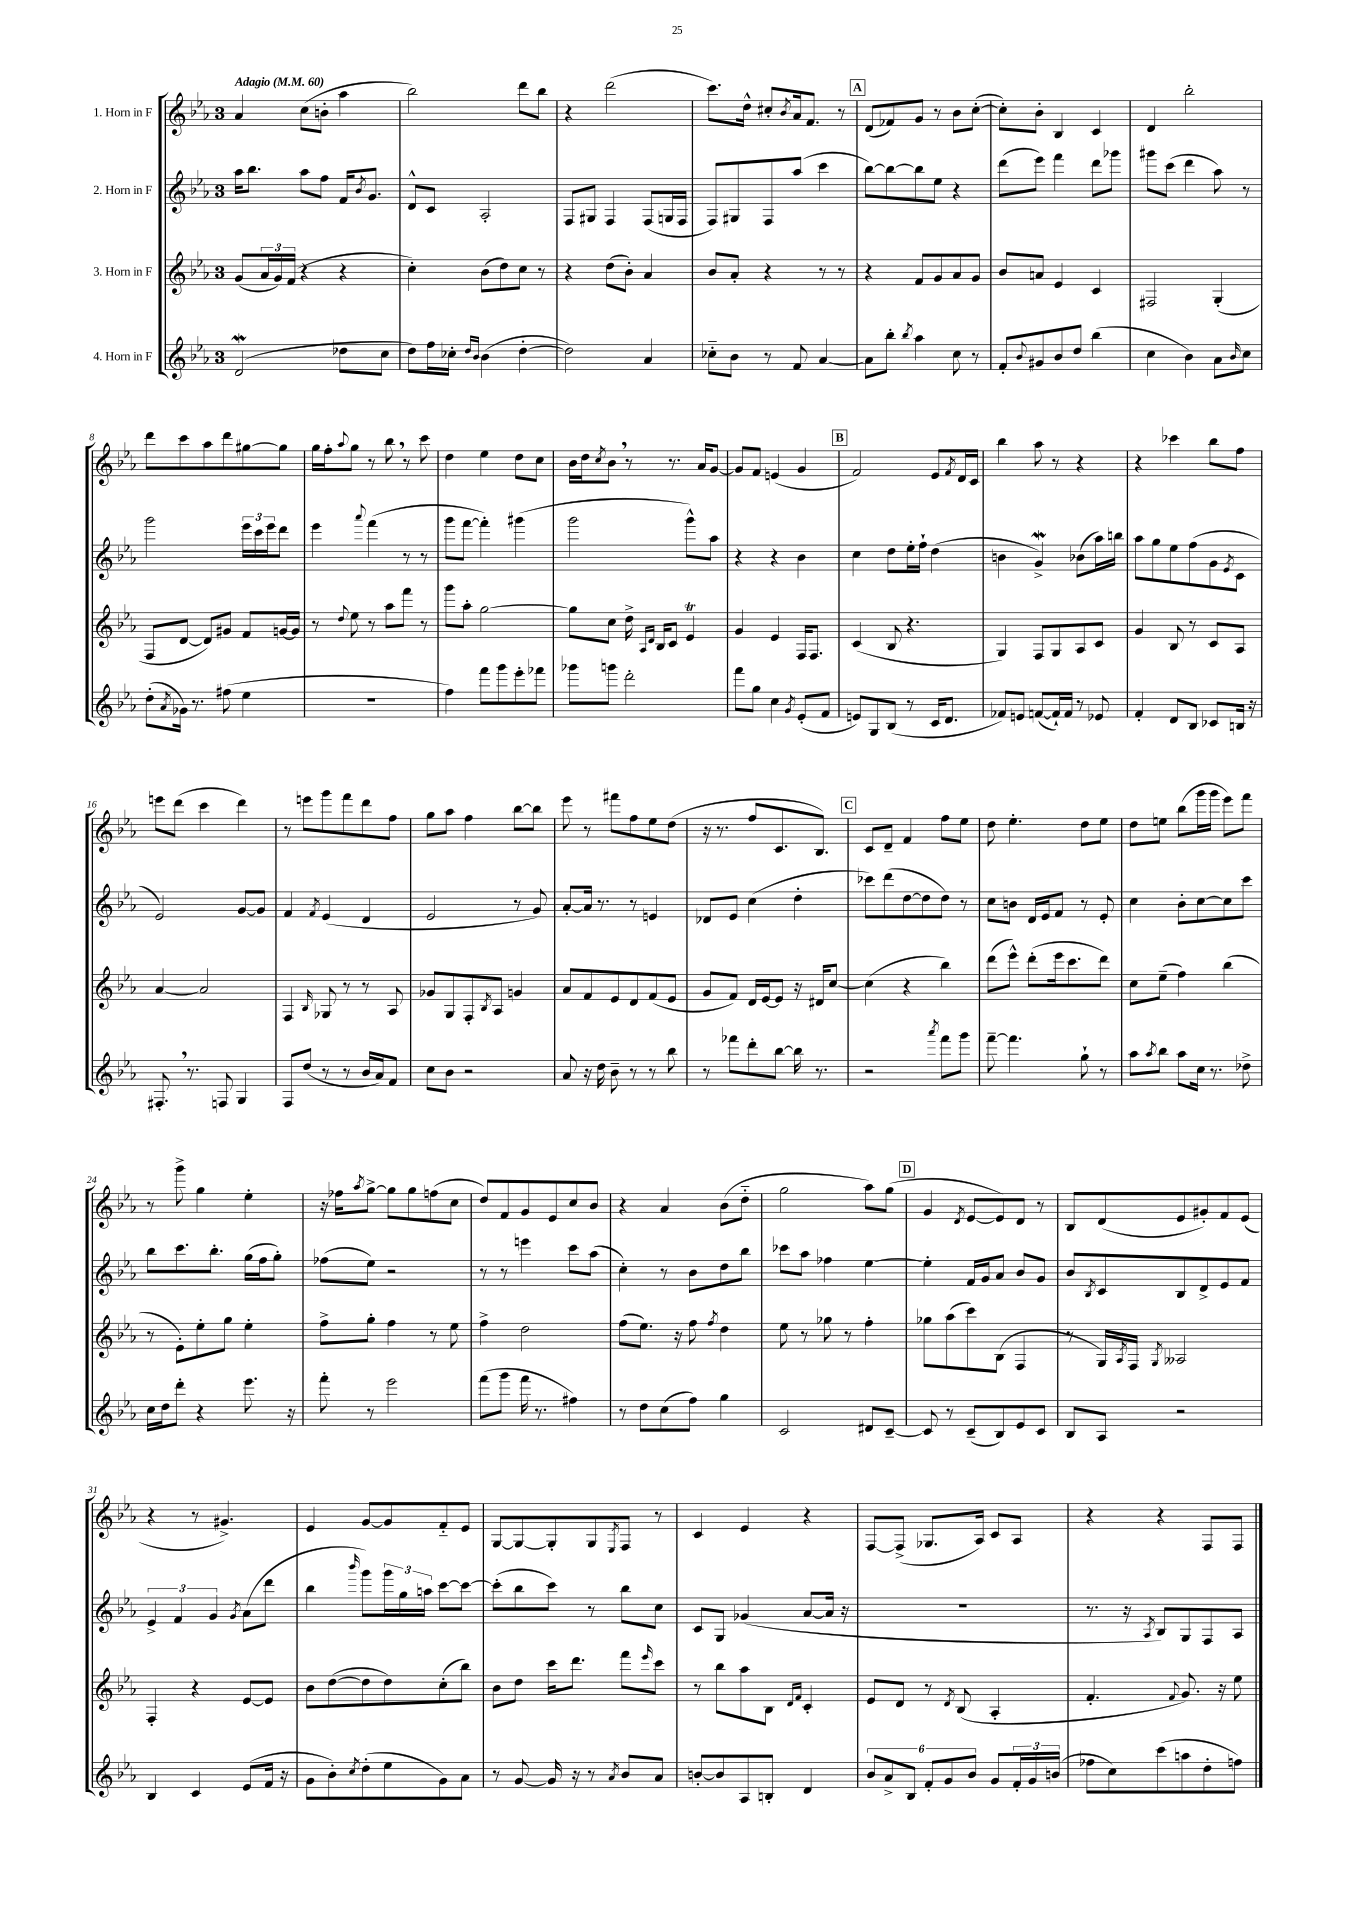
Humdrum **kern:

**kern	**kern	**kern	**kern
*staff4	*staff3	*staff2	*staff1
*clefG2	*clefG2	*clefG2	*clefG2
*k[b-e-a-]	*k[b-e-a-]	*k[b-e-a-]	*k[b-e-a-]
*M3/4	*M3/4	*M3/4	*M3/4
*MM60	*MM60	*MM60	*MM60
(2d	(8g	16aa-	4a-
.	.	8.bb-	.
.	24a-	.	.
.	24g)	.	.
.	(24f	.	.
.	4r	8aa-	(8cc
.	.	8ff	8b'
8dd-	4r	16f	4aa-
.	.	8qb-	.
.	.	8.g	.
8cc	.	.	.
=	=	=	=
8dd)	4cc')	8d^^	2bb-)
16ff	.	8c	.
16cc-'	.	.	.
16qqdd	.	.	.
16qqb-	.	.	.
(4b-	(8b-	2A-'	.
.	8dd)	.	.
[4dd'	8cc	.	8ddd
.	8r	.	8bb-
=	=	=	=
2dd])	4r	8F	4r
.	.	8G#	.
.	(8dd	4F	(2ddd
.	8b-')	.	.
4a-	4a-	(8F	.
.	.	16G	.
.	.	16F	.
=	=	=	=
8cc-'~	8b-	8F)	8.ccc)
8b-	8a-'	8G#	.
.	.	.	16dd^^
8r	4r	8F	8cc#'
.	.	.	8qb-
8f	.	(8aa-	16a-
.	.	.	8.f
[4a-	8r	4ccc	.
.	8r	.	8r
=	=	=	=
8a-]	4r	[8bb-)	(8d
8bb-'	.	8bb-_	8f-)
8qbb-	.	.	.
4aa-	8f	8bb-]	8g
.	8g	8ee-	8r
8cc	8a-	4r	8b-
8r	8g	.	([8cc'
=	=	=	=
8f'	8b-	(8ddd	8cc'])
8qqb-	.	.	.
8g#	8a	8eee-)	8b-'
8b-	4e-	4fff	4B-
8dd	.	.	.
(4bb-	4c	8ddd	4c
.	.	8ggg-	.
=	=	=	=
4cc	2F#	8ggg#	4d
.	.	(8ccc	.
4b-)	.	4ddd	2bb-'
8a-	(4G'	8aa-)	.
16qqb-	.	.	.
8cc	.	8r	.
=	=	=	=
(8dd'	8F	2ggg	8ddd
8qa-	.	.	.
16g-)	[8d	.	8ccc
8.r	.	.	.
.	8d])	.	8aa-
(8ff#	8g#	.	8ddd
4ee-	8f	24eee-	[8gg#
.	.	24ccc	.
.	.	24eee-	.
.	[16g	8ddd	8gg#]
.	16g]	.	.
=	=	=	=
2.r	8r	4eee-	16gg
.	.	.	16ff'
.	8qqdd	.	8qqaa-
.	8ee-	.	8gg
.	.	8qqaaa-	.
.	8r	(4fff	8r
.	8aa-	.	8bb-
.	8fff	8r	8r
.	8r	8r	8ccc
=	=	=	=
4ff)	8ggg	8ggg	4dd
.	8aa-'	[8fff	.
8fff	[2gg	4fff'])	4ee-
8ggg	.	.	.
8eee-'	.	(4ggg#	8dd
8fff-	.	.	8cc
=	=	=	=
8ggg-	8gg]	2ggg	16b-
.	.	.	16dd
.	.	.	8qcc
8ggg	8cc	.	8b-
2ddd'	16dd^	.	8r
.	16qqA-	.	.
.	16qqd	.	.
.	16B-	.	.
.	8c	.	8.r
.	4e-	8ggg^^)	.
.	.	.	16a-
.	.	8aa-	[8g
=	=	=	=
8fff	4g	4r	8g]
8gg	.	.	8f
4cc	4e-	4r	(4e
8qg	.	.	.
(8e-'	16F	4b-	4g
.	8.F	.	.
8f	.	.	.
=	=	=	=
8e)	(4c	4cc	2f)
8G	.	.	.
(8B-	8B-	8dd	.
8r	4.r	16ee-'	.
.	.	16ff`	.
16c	.	(4dd	8e-
8.d	.	.	.
.	.	.	8qf
.	.	.	16d
.	.	.	16c
=	=	=	=
8f-)	4G)	4b	4bb-
8e	.	.	.
([8f	8F	4g^)	8aa-
16f`])	8G	.	8r
16f	.	.	.
8r	8A-	(8b-	4r
8e-	8c	16aa-)	.
.	.	16bb	.
=	=	=	=
4f'	4g	8aa-	4r
.	.	8gg	.
8d	8B-	8ee-	4ccc-
8B-	8r	(8ff	.
8c-	8c	8g	8bb-
.	.	8qe-	.
16B	8A-	8c	8ff
16r	.	.	.
=	=	=	=
8.F#'	[4a-	2e-)	8eee
.	.	.	(8ddd
8.r	.	.	.
.	2a-]	.	4ccc
8F	.	.	.
4G	.	[8g	4ddd)
.	.	8g]	.
=	=	=	=
8F	4F	4f	8r
(8dd	.	.	8eee
.	16qqB-	8qf	.
8r	8G-	(4e-	8ggg
8r	8r	.	8fff
16b-	8r	4d	8ddd
16a-)	.	.	.
8f	8A-	.	8ff
=	=	=	=
8cc	8g-	2e-	8gg
8b-	8G	.	8aa-
2r	8F'	.	4ff
.	8qB-	.	.
.	8A-	.	.
.	4g	8r	[8bb-
.	.	8g)	8bb-]
=	=	=	=
8a-	8a-	[8a-'	8eee-
16r	8f	16a-]	8r
16dd	.	8.r	.
8b-~	8e-	.	8fff#
8r	8d	8r	8ff
8r	(8f	4e	8ee-
8bb-	8e-	.	(8dd
=	=	=	=
8r	8g	8d-	16r
.	.	.	8.r
8fff-	8f)	8e-	.
8ddd'	16d	(4cc	8ff
.	[16e-	.	.
[8bb-	8e-]	.	8.c
16bb-]	16r	4dd'	.
8.r	16d#	.	8.B-)
.	[8cc	.	.
=	=	=	=
2r	(4cc]	8ccc-)	8c
.	.	(8ddd	8d~
.	4r	[8dd	4f
.	.	8dd]	.
8qaaa-	.	.	.
8fff	4bb-)	8dd)	8ff
8ggg	.	8r	8ee-
=	=	=	=
[8fff~	(8ddd	8cc	8dd
4.fff]	8eee-^^)	8b	4.ee-'
.	(8ddd'	16d	.
.	.	16e-	.
.	16eee-	8f	.
.	8.ccc	.	.
8gg`	.	8r	8dd
8r	8ddd)	8e-'	8ee-
=	=	=	=
8aa-	8cc	4cc	8dd
8qaa-	.	.	.
8bb-	(8ee-~	.	8ee
8aa-	4ff)	8b-'	(8bb-
16cc	.	[8cc	16ggg
8.r	.	.	16ggg
.	(4bb-	8cc]	8eee-)
8dd-^	.	8ccc	8fff
=	=	=	=
16cc	8r	8bb-	8r
16dd	.	.	.
8ddd'	8e-')	8.ccc	8ggg^
4r	8ee-'	.	4gg
.	.	8.bb-'	.
.	8gg	.	.
8.eee-	4ee-'	(16gg	4ee-'
.	.	16ff	.
.	.	8gg')	.
16r	.	.	.
=	=	=	=
8fff'	8ff^	(8ff-	16r
.	.	.	16ff-
.	.	.	8qaa-
8r	8gg'	8ee-)	[8gg^
2eee-	4ff	2r	8gg]
.	.	.	8gg
.	8r	.	(8ff
.	8ee-	.	8cc
=	=	=	=
(8fff	4ff^	8r	8dd)
8ggg	.	8r	8f
16fff	2dd	4eee	8g
8.r	.	.	.
.	.	.	8e-
4ff#)	.	8ccc	8cc
.	.	(8aa-	8b-
=	=	=	=
8r	(8ff	4cc')	4r
8dd	8.ee-)	.	.
(8cc	.	8r	4a-
.	16r	.	.
8ff)	8ff	8b-	.
.	8qff	.	.
4gg	4dd	8dd	(8b-
.	.	8bb-	8dd'~
=	=	=	=
2c	8ee-	8ccc-	2gg
.	8r	8aa-	.
.	8gg-	4ff-	.
.	8r	.	.
8d#	4ff'	[4ee-	8aa-)
[8c~	.	.	(8gg
=	=	=	=
8c]	8gg-	4ee-']	4g
8r	(8aa-	.	.
.	.	.	8qd
(8c~	8ccc)	16f	[8e-
.	.	16g	.
8B-)	(8B-	8a-	8e-])
8e-	4F	8b-	8d
8c	.	8g	8r
=	=	=	=
8B-	8r	8b-	8B-
.	.	8qB-	.
8A-	16G)	8c	(8d
.	8qA-	.	.
.	16F	.	.
.	8qG	.	.
2r	2A--	8B-	8e-
.	.	8d^	8g#')
.	.	8e-	8f
.	.	8f	(8e-
=	=	=	=
4B-	4F'	6e-^	4r
.	.	6f	.
4c	4r	.	8r
.	.	6g	.
.	.	.	4.g#^)
.	.	8qg	.
(8e-	[8e-	(8a-	.
16f	8e-]	8ddd	.
16r	.	.	.
=	=	=	=
8g	8b-	4bb-	4e-
8b-')	([8dd	.	.
8qcc	.	16qqbbb-	.
(8dd'	8dd]	8ggg)	[8g
8ee-	8dd)	24ggg	8g]
.	.	24gg	.
.	.	24aa	.
8g)	(8cc'	[8ccc	8f'~
8a-	8bb-)	8ccc_	8e-
=	=	=	=
8r	8b-	(8ccc']	[8G
[8g	8dd	8bb-	8G_
16g]	16ccc	8ccc)	8G']
16r	8.ddd	.	.
8r	.	8r	8G
8qa-	.	.	8qE-
8b-	8fff	8bb-	8F
.	16qqeee-	.	.
8a-	8ccc	8cc	8r
=	=	=	=
[8b'	8r	8c	4c
8b]	8bb-	8G	.
8A-	8aa-	(4g-	4e-
8B'	8B-	.	.
.	16qqd	.	.
.	16qqf	.	.
4d	4c'	[8a-	4r
.	.	16a-]	.
.	.	16r	.
=	=	=	=
12b-	8e-	2.r	[8F
12a-^	.	.	.
.	8d	.	(8F^]
12B-	.	.	.
12f'	8r	.	8.G-
12g	.	.	.
.	8qd	.	.
.	(8B-	.	.
12b-	.	.	.
.	.	.	16A-)
8g	4A-'	.	8c
24f'	.	.	8A-
24g	.	.	.
(24b	.	.	.
=	=	=	=
8ff-	4.f'	8.r	4r
8cc)	.	.	.
.	.	16r	.
.	.	8qA-	.
(8ccc	.	8B-)	4r
.	8qqf	.	.
8aa	8.g)	8G	.
8dd'	.	8F	8F
.	16r	.	.
8ff)	8ee-	8A-	8F
==	==	==	==
*-	*-	*-	*-
